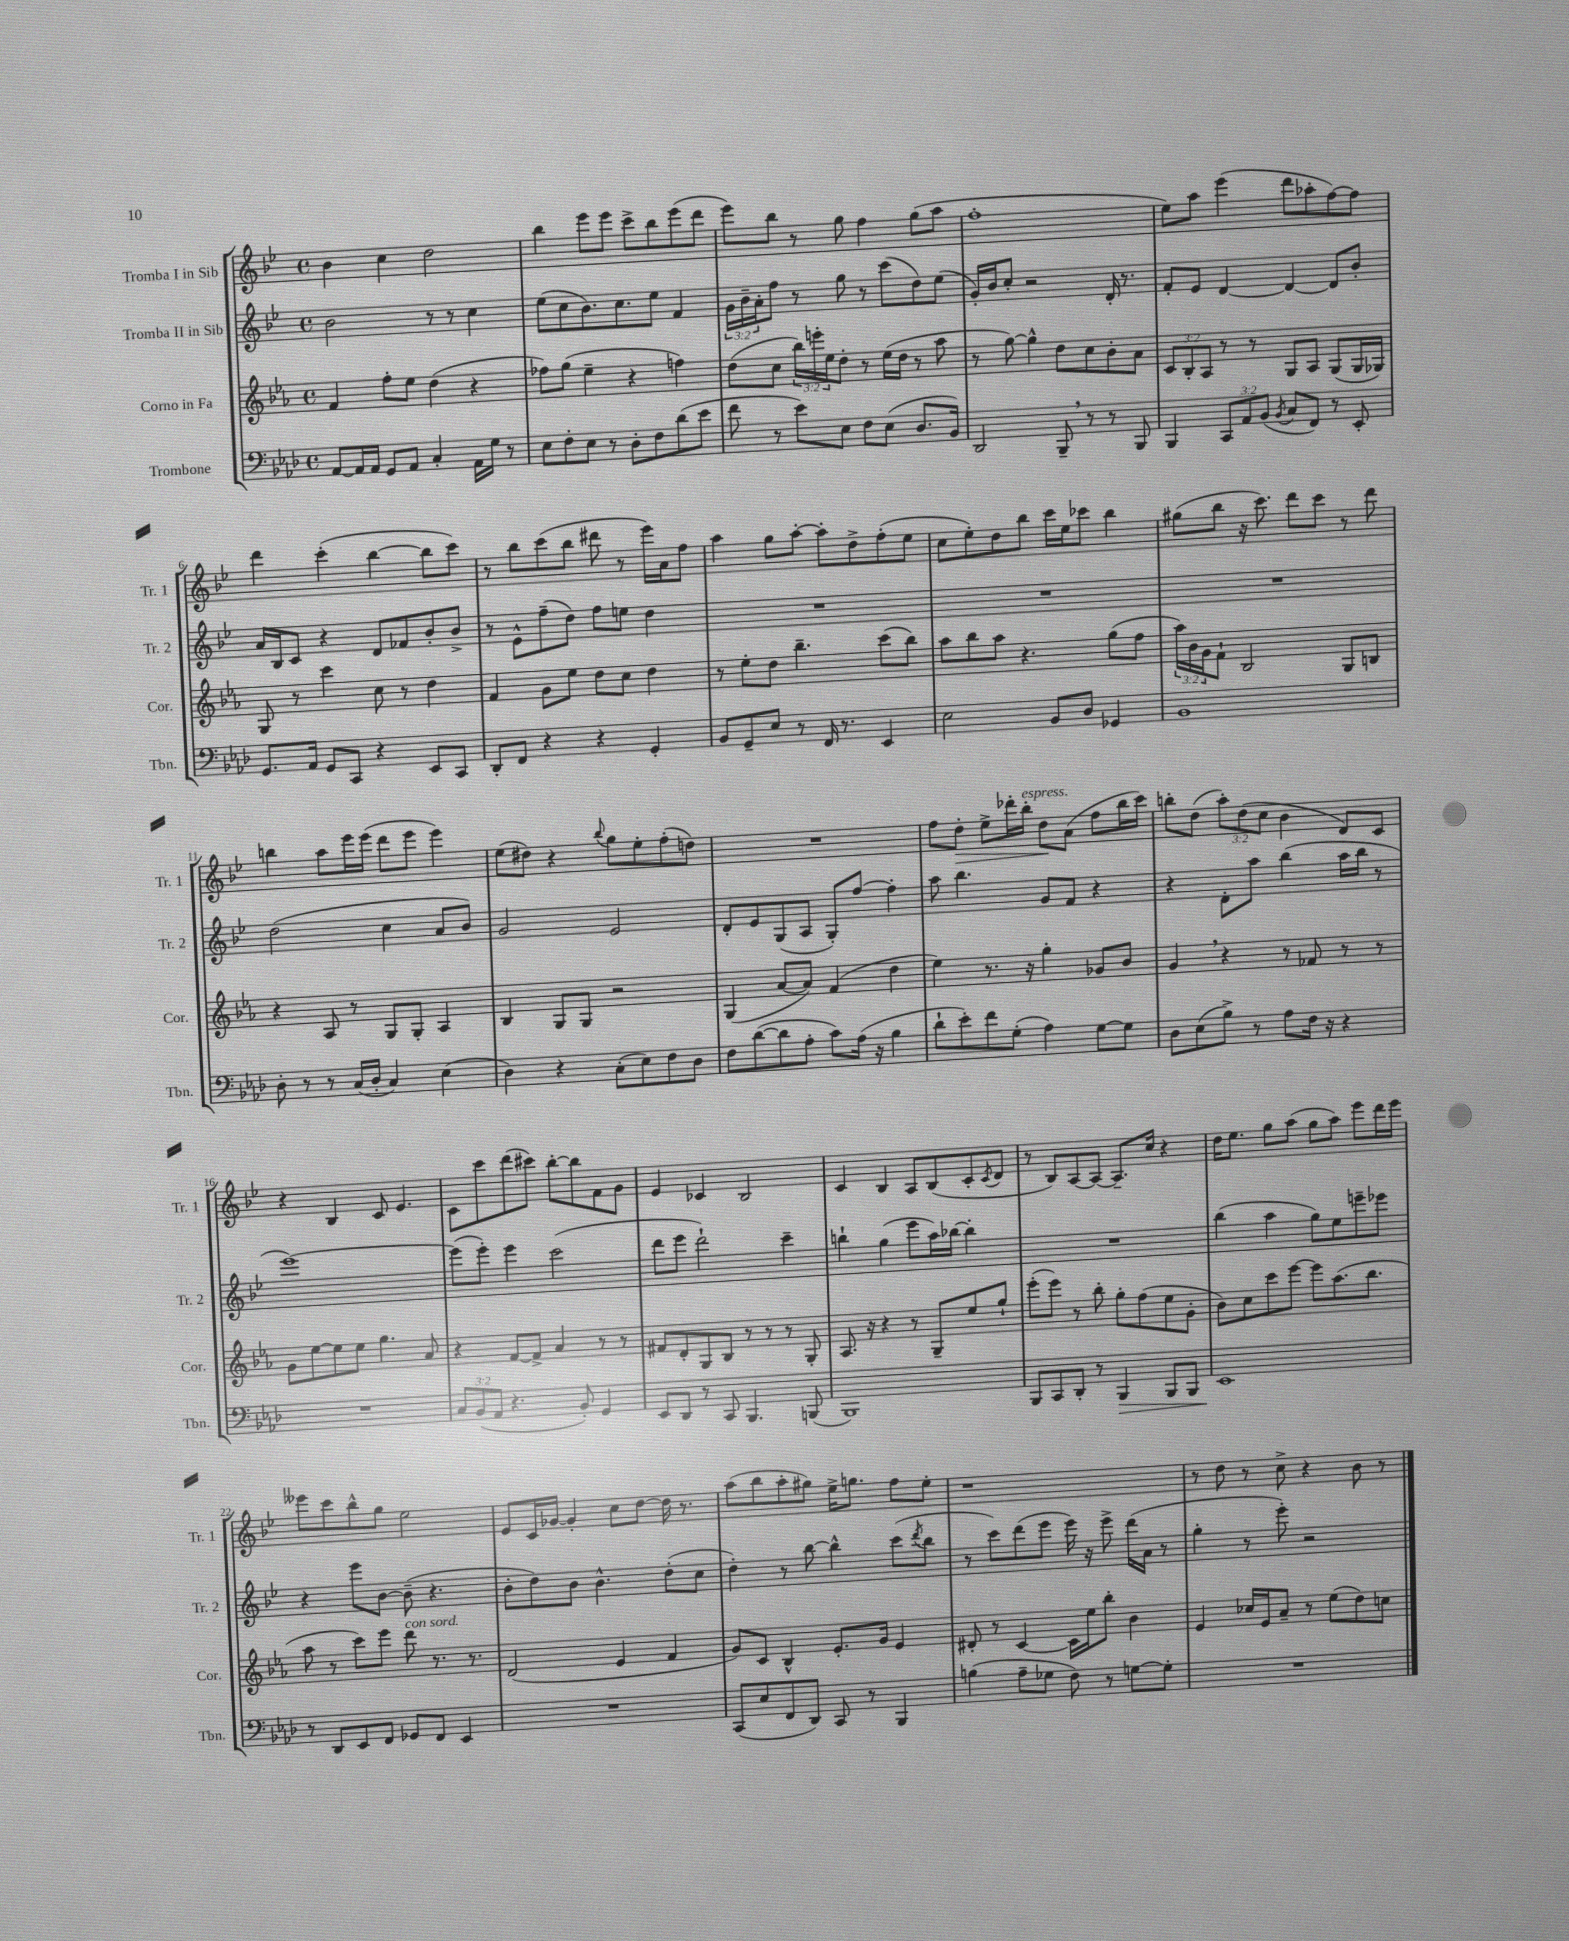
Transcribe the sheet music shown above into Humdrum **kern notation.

**kern	**kern	**kern	**kern
*staff4	*staff3	*staff2	*staff1
*clefF4	*clefG2	*clefG2	*clefG2
*k[b-e-a-d-]	*k[b-e-a-]	*k[b-e-]	*k[b-e-]
*M4/4	*M4/4	*M4/4	*M4/4
*met(c)	*met(c)	*met(c)	*met(c)
[8AA-	4f	2b-	4b-
16AA-]	.	.	.
16AA-	.	.	.
8GG	8ff'	.	4cc
8AA-	8ee-	.	.
4C'	(4dd	8r	2dd
.	.	8r	.
16AA-	4r	4cc	.
16G	.	.	.
8r	.	.	.
=	=	=	=
8E-	8ff-)	(8ee-	4bb-
8F'	(8gg	8cc	.
8E-	4ee-~	8.b-)	8eee-
8r	.	.	8eee-
.	.	8.cc	.
8D-'	4r	.	8ccc^
8F	.	8ee-	8bb-
(8d-	4ff)	4f	(8eee-
8e-	.	.	8ddd
=	=	=	=
8f	(8dd	24g	8eee-)
.	.	24b-~	.
.	.	24a'	.
8r	8cc	8ff	8bb-
8e-)	24bb-)	8r	8r
.	24eee'	.	.
.	24ee-	.	.
8E-	8dd'	8gg	8gg
8F	8r	8r	4ff
(8E-	(16ee-	(8ccc	.
.	16dd	.	.
8.D-	8r	8dd)	(8gg
.	8aa-	(8ee-	8aa
16BB-)	.	.	.
=	=	=	=
2DD-	8r	16g')	1ff'
.	.	16b-	.
.	[8gg)	8cc'	.
.	4gg^^]	2r	.
8BBB-~	8dd	.	.
8r	8cc	.	.
8r	8b-'	16d'	.
.	.	8.r	.
8BBB-	8a-	.	.
=	=	=	=
4BBB-	12c	8f'	8ee-)
.	12B-'	.	.
.	.	8e-	8aa
.	12A-	.	.
12CC	8r	[4d	(4eee-
12AA-	.	.	.
.	8r	.	.
(12BB-	.	.	.
8qBB-	.	.	.
8C	8G	4d_	8ddd
8FF)	8A-	.	8aa-'
8r	(8G	8d]	[8ff)
8EE-'	16G	8b-'	8ff]
.	16G-)	.	.
=	=	=	=
8.GG	8G	16a	4ddd
.	.	16B-	.
.	8r	8c	.
16AA-	.	.	.
8GG	4ccc	4r	(4ccc'
8CC	.	.	.
4r	8cc	8d	[4bb-
.	8r	8f-	.
8EE-	4dd	8b-'	8bb-]
8CC	.	8b-^	8ccc)
=	=	=	=
8DD-'	4f	8r	8r
8FF	.	8e-^^	8bb-
4r	8g	(8ff~	(8ccc
.	8ee-	8dd)	8bb-
4r	8dd	8ff	8ddd#
.	8cc	8ee	8r
4GG'	4dd	4dd	16eee-)
.	.	.	16a
.	.	.	8ff
=	=	=	=
8BB-	8r	1r	4aa
8GG~	8ee-'	.	.
8E-	8dd	.	8gg
8r	4.bb-~	.	[8aa'
16FF	.	.	8aa']
8.r	.	.	.
.	.	.	8dd^
4EE-	(8ccc	.	(8ff'
.	8bb-)	.	8ee-
=	=	=	=
2E-	8aa-	1r	8cc
.	8bb-	.	8ee-')
.	8aa-	.	8dd
.	4.r	.	8bb-
8BB-	.	.	16ccc
.	.	.	16ee-
8D-	.	.	8ccc-
4GG-	(8gg	.	4bb-
.	8ff	.	.
=	=	=	=
1BB-	24aa-)	1r	(8gg#
.	24b-	.	.
.	24g	.	.
.	8f`	.	8bb-
.	2B-	.	16r
.	.	.	8.ccc)
.	.	.	8ddd
.	.	.	8ccc
.	8G	.	8r
.	8B	.	8ddd
=	=	=	=
8D-'	4r	(2dd	4bb
8r	.	.	.
8r	8A-	.	8aa
(16C	8r	.	16eee-
16D-'	.	.	(16eee-
4C)	8G	4cc	8ddd
.	8G'	.	8eee-
(4E-	4A-	8a	4eee-)
.	.	8b-)	.
=	=	=	=
4D-)	4B-	2g	(8ee-
.	.	.	8dd#)
4r	8G	.	4r
.	8G	.	.
.	.	.	8qqbb-
(8C'	2r	2e-	8gg
8E-)	.	.	8ee-'
8F	.	.	(8ff'
8D-	.	.	8dd)
=	=	=	=
8F	(4G	8d'	1r
([8d-	.	8e-	.
8d-]	[8a-	(8G	.
8A-'	8a-])	8A	.
8c)	(4f	8G')	.
(16A-	.	[8ff	.
16r	.	.	.
4B-	4dd	4ff']	.
=	=	=	=
8d-`	4ee-)	8aa	8ff
8e-')	.	4.bb-	8dd'
8f	8.r	.	8ee-^
(8G'	.	.	16ddd-'
.	16r	.	16bb-'
4A-)	4gg'	8g	8dd
.	.	8f	(8a
[8G	8g-	4r	8ff
8G]	8b-	.	16bb-
.	.	.	16ccc)
=	=	=	=
8D-	4g	4r	8bb'
(8E-	.	.	(8dd
8B-^)	4r	8d'	12aa')
.	.	.	(12dd
8r	.	8aa	.
.	.	.	12cc
8A-	8r	(4bb-	4b-
16F	8f-	.	.
16r	.	.	.
4r	8r	16aa	8d)
.	.	16bb-	.
.	8r	8r	8c
=	=	=	=
1r	8g	[1eee-)	4r
.	[8ee-	.	.
.	8ee-]	.	4B-
.	8ee-	.	.
.	4.gg	.	8c
.	.	.	4.e-
.	8a-	.	.
=	=	=	=
12C	4r	(8eee-]	8c
(12BB-	.	.	.
.	.	8eee-')	8ccc
12AA-	.	.	.
4.r	[8f	4eee-	(8ddd
.	8f^]	.	8ccc#)
.	4a-	(2ccc	[8bb-'
8BB-')	.	.	8bb-]
4GG	8r	.	8f
.	8r	.	8g
=	=	=	=
8EE-	8f#	8ddd	4e-
8DD-	8d'	8eee-	.
8r	8G	2ddd`)	4c-
8CC	8B-	.	.
4.BBB-	8r	.	2B-
.	8r	.	.
.	8r	4ccc~	.
(8BBB	8G'	.	.
=	=	=	=
1BBB-)	8.A-	4bb`	4c
.	16r	.	.
.	4r	(4gg	4B-
.	8r	8eee-	8A
.	8G~	16aa)	(8B-
.	.	[16bb-	.
.	8ee-	4bb-']	8c'
.	.	.	8qc
.	8gg`	.	8d
=	=	=	=
8BBB-	(8eee-'	1r	8r
8CC	8eee-)	.	8B-)
8DD-'	8r	.	[8A
8r	8bb-'	.	8A_
4BBB-	8gg'	.	8.A~]
.	(8ff	.	.
.	.	.	16cc
8BBB-	8ee-	.	4r
8BBB-	8g'	.	.
=	=	=	=
1EE-	8b-)	(4bb-	16dd
.	.	.	8.ee-
.	8cc	.	.
.	8ccc	4aa	8gg
.	[8eee-	.	(8aa
.	8eee-]	8gg)	8gg
.	(8.aa-	8ee-	8aa)
.	.	8eee~	8eee-
.	8.bb-	.	.
.	.	8eee-	16ddd
.	.	.	16eee-
=	=	=	=
8r	8aa-	4r	8eee--
8DD-	8r	.	8ccc
8EE-	8ccc)	8eee-	8bb-^^
8FF	8eee-	[8b-	8gg
8GG-	8ddd	(8b-~]	2ee-
8FF	8.r	4.r	.
4EE-	.	.	.
.	8.r	.	.
=	=	=	=
1r	(2d	8b-'	8e-
.	.	8dd)	16c
.	.	.	[16g-
.	.	8b-	4g-']
.	.	4.b-^^	.
.	4e-	.	8cc
.	.	.	[8dd
.	4f	(8dd'	16dd]
.	.	.	8.r
.	.	8cc	.
=	=	=	=
(8CC	8g)	4dd')	(8aa
8E-	8c	.	8bb-
8FF	4B-^^	8r	8aa'
8DD-)	.	[8bb-	8gg#)
8CC	8.e-'	4bb-^^]	16ee-^
.	.	.	8.gg
8r	.	.	.
.	16g	.	.
4BBB-	4e-	(8ccc	8ff
.	.	8qddd	.
.	.	8bb-	8ee-'
=	=	=	=
(4B	8d#'	8r	1r
.	8r	8ccc)	.
8A-~	[4c	(8ddd	.
8G-	.	8eee-	.
8F)	16c]	16eee-)	.
.	16ee-	16r	.
8r	8bb-'	8eee-^	.
[8G	4b-	(16ddd	.
.	.	16a	.
8G']	.	8r	.
=	=	=	=
1r	4e-	4gg'	8r
.	.	.	8dd
.	16cc-	8r	8r
.	16e-	.	.
.	8a-~	8eee-')	8cc^
.	8r	2r	4r
.	(8ee-	.	.
.	8dd)	.	8b-
.	8cc	.	8r
==	==	==	==
*-	*-	*-	*-
